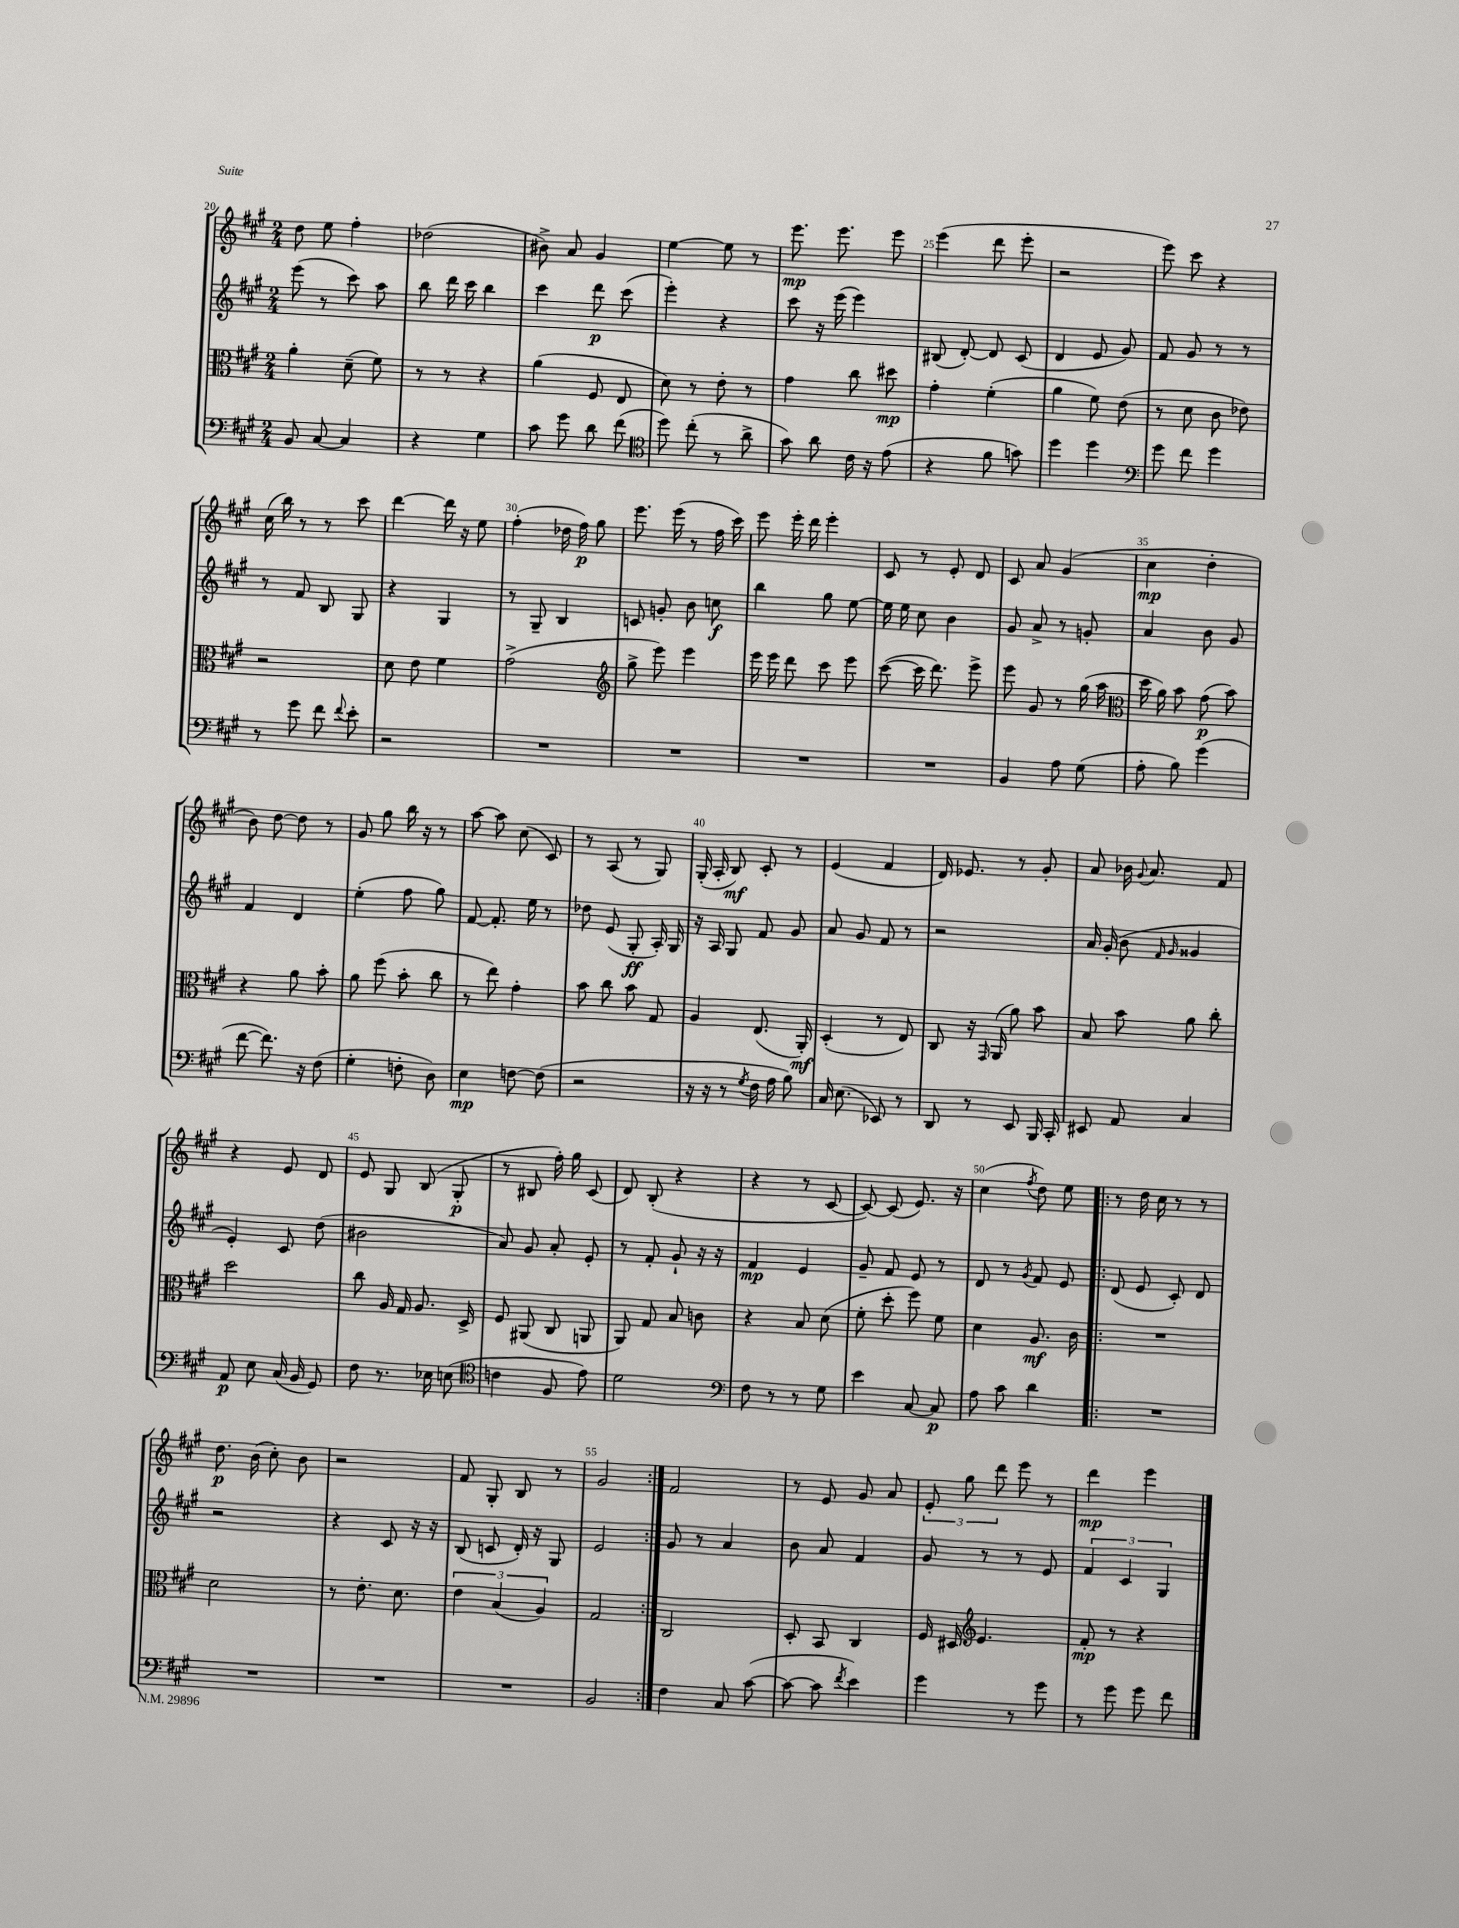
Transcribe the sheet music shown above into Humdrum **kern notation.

**kern	**dynam	**kern	**dynam	**kern	**dynam	**kern	**dynam
*part4	*part4	*part3	*part3	*part2	*part2	*part1	*part1
*staff4	*staff4	*staff3	*staff3	*staff2	*staff2	*staff1	*staff1
*clefF4	*	*clefC3	*	*clefG2	*	*clefG2	*
*k[f#c#g#]	*	*k[f#c#g#]	*	*k[f#c#g#]	*	*k[f#c#g#]	*
*M2/4	*	*M2/4	*	*M2/4	*	*M2/4	*
=20	=20	=20	=20	=20	=20	=20	=20
8BB/	.	4a'\	.	(8eee\	.	8dd\	.
[8C#/	.	.	.	8r	.	8ee\	.
4C#/]	.	(8d~\	.	8ccc#\)	.	4ff#'\	.
.	.	8f#\)	.	8aa\	.	.	.
=21	=21	=21	=21	=21	=21	=21	=21
4r	.	8r	.	8bb\	.	(2dd-X\	.
.	.	8r	.	16ddd\	.	.	.
.	.	.	.	16ccc#\	.	.	.
4G#\	.	4r	.	4bb\	.	.	.
=22	=22	=22	=22	=22	=22	=22	=22
8c#\	.	(4a\	.	4ccc#\	.	8b#X^\)	.
8g#\	.	.	.	.	.	8a/	.
8d\	.	8F#/	.	8ddd\	p	4g#/	.
(8f#\	.	8E/	.	(8ccc#\	.	.	.
=23	=23	=23	=23	=23	=23	=23	=23
*clefC4	*	*	*	*	*	*	*
8dd\)	.	8d\)	.	4eee'\)	.	[4ee\	.
(8cc#'\	.	8r	.	.	.	.	.
8r	.	8e'\	.	4r	.	8ee\]	.
8a^\	.	8r	.	.	.	8r	.
=24	=24	=24	=24	=24	=24	=24	=24
8g#\)	.	4g#\	.	8ccc#\	.	8.eee\	mp
8a\	.	.	.	16r	.	.	.
.	.	.	.	(16eee\	.	8.eee\	.
16c#\	.	8cc#\	.	4eee\)	.	.	.
16r	.	.	.	.	.	.	.
(8e\	.	8dd#X\	mp	.	.	8eee\	.
=25	=25	=25	=25	=25	=25	=25	=25
4r	.	4g#'\	.	(8B#X/	.	(4eee\	.
.	.	.	.	[8d'/)	.	.	.
8f#\	.	(4f#'\	.	8d/]	.	8ddd\	.
8gn\)	.	.	.	(8c#/	.	8eee'\	.
=26	=26	=26	=26	=26	=26	=26	=26
4dd\	.	4a\	.	4d/	.	2r	.
4dd\	.	8f#\)	.	8e/	.	.	.
.	.	(8e\	.	8g#/)	.	.	.
=27	=27	=27	=27	=27	=27	=27	=27
*clefF4	*	*	*	*	*	*	*
8g#\	.	8r	.	8f#/	.	8eee\)	.
8f#\	.	8d\	.	8g#/	.	8ccc#\	.
4g#\	.	8c#\	.	8r	.	4r	.
.	.	8e-X\)	.	8r	.	.	.
!!LO:LB:g=z
=28	=28	=28	=28	=28	=28	=28	=28
8r	.	2r	.	8r	.	(16cc#\	.
.	.	.	.	.	.	16bb\)	.
8g#\	.	.	.	8f#/	.	8r	.
8f#\	.	.	.	8B/	.	8r	.
8qqf#/	.	.	.	.	.	.	.
8e'\	.	.	.	8G#/	.	8ccc#\	.
=29	=29	=29	=29	=29	=29	=29	=29
2r	.	8d\	.	4r	.	[4ddd\	.
.	.	8e\	.	.	.	.	.
.	.	4f#\	.	4G#/	.	16ddd\]	.
.	.	.	.	.	.	16r	.
.	.	.	.	.	.	8ee\	.
=30	=30	=30	=30	=30	=30	=30	=30
2r	.	(2g#^\	.	8r	.	(4ff#'\	.
.	.	.	.	8G#~/	.	.	.
.	.	.	.	4B/	.	16dd-X\	.
.	.	.	.	.	.	16ff#\)	p
.	.	.	.	.	.	8gg#\	.
=31	=31	=31	=31	=31	=31	=31	=31
*	*	*clefG2	*	*	*	*	*
2r	.	8gg#^\	.	8cn/	.	8.eee\	.
.	.	8eee\)	.	8gn'/	.	.	.
.	.	.	.	.	.	(16eee\	.
.	.	4eee\	.	8b\	.	8r	.
.	.	.	.	8ccn\	f	16ff#\	.
.	.	.	.	.	.	16ccc#\)	.
=32	=32	=32	=32	=32	=32	=32	=32
2r	.	16eee\	.	4bb\	.	8eee\	.
.	.	16eee\	.	.	.	.	.
.	.	8ddd\	.	.	.	16eee'\	.
.	.	.	.	.	.	16ddd\	.
.	.	8ccc#\	.	8gg#\	.	4eee'\	.
.	.	8eee\	.	[8ee\	.	.	.
=33	=33	=33	=33	=33	=33	=33	=33
2r	.	([8ccc#\	.	16ee\]	.	8c#/	.
.	.	.	.	16ee\	.	.	.
.	.	16ccc#\]	.	8cc#\	.	8r	.
.	.	8.ddd\)	.	.	.	.	.
.	.	.	.	4b\	.	8e'/	.
.	.	8eee^\	.	.	.	8d/	.
=34	=34	=34	=34	=34	=34	=34	=34
4BB/	.	8eee\	.	8g#/	.	8c#/	.
.	.	8g#/	.	8a^/	.	8a/	.
8A\	.	8r	.	8r	.	(4g#/	.
(8G#\	.	(16gg#\	.	8gn'/	.	.	.
.	.	16aa\	.	.	.	.	.
=35	=35	=35	=35	=35	=35	=35	=35
*	*	*clefC3	*	*	*	*	*
8A'\	.	16dd\	.	4a/	.	4cc#\	mp
.	.	16a\)	.	.	.	.	.
8B\)	.	8b\	.	.	.	.	.
(4g#\	.	(8g#\	p	8b\	.	4dd'\	.
.	.	8b\)	.	8g#/	.	.	.
!!LO:LB:g=z
=36	=36	=36	=36	=36	=36	=36	=36
[8f#\	.	4r	.	4f#/	.	8b\)	.
8.f#\])	.	.	.	.	.	[8dd\	.
.	.	8a\	.	4d/	.	8dd\]	.
16r	.	.	.	.	.	.	.
(8F#\	.	8b'\	.	.	.	8r	.
=37	=37	=37	=37	=37	=37	=37	=37
4G#'\	.	8a\	.	(4ee'\	.	8g#/	.
.	.	(8ff#\	.	.	.	8gg#\	.
8Fn'\	.	8b'\	.	8ff#\	.	16bb\	.
.	.	.	.	.	.	16r	.
8D\)	.	8cc#\	.	8gg#\)	.	8r	.
=38	=38	=38	=38	=38	=38	=38	=38
4E\	mp	8r	.	[8f#/	.	[8aa\	.
.	.	8ee\)	.	8.f#'/]	.	8aa\]	.
[8Fn\	.	4g#'\	.	.	.	(8cc#\	.
.	.	.	.	16ee\	.	.	.
(8F\]	.	.	.	8r	.	8c#/)	.
=39	=39	=39	=39	=39	=39	=39	=39
2r	.	8b\	.	8dd-X\	.	8r	.
.	.	8cc#\	.	(8e/	.	(8A/	.
.	.	8b\	.	8G#'/	ff	8r	.
.	.	8G#/	.	16A'/)	.	8G#/)	.
.	.	.	.	16G#/	.	.	.
=40	=40	=40	=40	=40	=40	=40	=40
16r	.	4A/	.	16r	.	(16G#'/	.
16r	.	.	.	16A/	.	16A'/	.
8r	.	.	.	8G#/	.	8B/)	mf
8qG#/	.	.	.	.	.	.	.
16F#\	.	(8.E/	.	8f#/	.	8c#'/	.
16A\	.	.	.	.	.	.	.
8B\)	.	.	.	8g#/	.	8r	.
.	.	16AA'/)	mf	.	.	.	.
=41	=41	=41	=41	=41	=41	=41	=41
16C#/	.	(4D'/	.	8a/	.	(4e/	.
(8.E\	.	.	.	.	.	.	.
.	.	.	.	8g#/	.	.	.
8EE-X/)	.	8r	.	8f#/	.	4f#/	.
8r	.	8E/)	.	8r	.	.	.
=42	=42	=42	=42	=42	=42	=42	=42
8DD/	.	8C#/	.	2r	.	16d/)	.
.	.	.	.	.	.	8.e-X/	.
8r	.	16r	.	.	.	.	.
.	.	16qqGG#/	.	.	.	.	.
.	.	(16AA/	.	.	.	.	.
8EE/	.	8a\)	.	.	.	8r	.
16BBB/	.	8b\	.	.	.	8g#'/	.
16CC#'/	.	.	.	.	.	.	.
=43	=43	=43	=43	=43	=43	=43	=43
8EE#X/	.	8B/	.	16a/	.	8a/	.
.	.	.	.	(16g#'/	.	.	.
8AA/	.	8b\	.	8b\	.	16b-X\	.
.	.	.	.	.	.	8qqg#/	.
.	.	.	.	.	.	8.a/	.
.	.	.	.	16qqf#/	.	.	.
.	.	.	.	16qqg#/	.	.	.
4C#/	.	8a\	.	4g##X/	.	.	.
.	.	8cc#'\	.	.	.	8f#/	.
!!LO:LB:g=z
=44	=44	=44	=44	=44	=44	=44	=44
8AA/	p	2dd\	.	4e'/)	.	4r	.
8E\	.	.	.	.	.	.	.
(16C#/	.	.	.	8c#/	.	8e/	.
16BB/	.	.	.	.	.	.	.
8GG#/)	.	.	.	(8dd\	.	8d/	.
=45	=45	=45	=45	=45	=45	=45	=45
8F#\	.	8cc#\	.	2b#X\	.	8e/	.
8.r	.	16A/	.	.	.	8G#/	.
.	.	16G#/	.	.	.	.	.
.	.	8.A/	.	.	.	(8B/	.
16E-X\	.	.	.	.	.	.	.
(8En\	.	.	.	.	.	8G#'/	p
.	.	16D^/	.	.	.	.	.
=46	=46	=46	=46	=46	=46	=46	=46
*clefC4	*	*	*	*	*	*	*
4cn\	.	8F#/	.	8a/)	.	8r	.
.	.	(8AA#X/	.	8g#/	.	8B#X/	.
8F#/	.	8C#/	.	8a'/	.	16ff#'\)	.
.	.	.	.	.	.	16gg#\	.
8e\)	.	8AAn/	.	8e'/	.	(8c#/	.
=47	=47	=47	=47	=47	=47	=47	=47
2d\	.	8AA/)	.	8r	.	8d/)	.
.	.	8G#/	.	8f#'/	.	(8B'/	.
.	.	8B/	.	8g#`/	.	4r	.
.	.	8cn\	.	16r	.	.	.
.	.	.	.	16r	.	.	.
=48	=48	=48	=48	=48	=48	=48	=48
*clefF4	*	*	*	*	*	*	*
8F#\	.	4r	.	4f#/	mp	4r	.
8r	.	.	.	.	.	.	.
8r	.	8B/	.	4e/	.	8r	.
8G#\	.	(8d\	.	.	.	[8c#/	.
=49	=49	=49	=49	=49	=49	=49	=49
4e\	.	8f#'\	.	8g#~/	.	8c#/_)	.
.	.	8dd'\	.	8f#/	.	(8c#/]	.
[8C#/	.	8ff#\)	.	8e/	.	8.e/)	.
8C#/]	p	8f#\	.	8r	.	.	.
.	.	.	.	.	.	16r	.
=50	=50	=50	=50	=50	=50	=50	=50
8A\	.	4d\	.	8d/	.	(4cc#\	.
8c#\	.	.	.	8r	.	.	.
.	.	.	.	8qg#/	.	8qff#/	.
4d\	.	8.A/	mf	8f#/	.	8dd\)	.
.	.	.	.	8e/	.	8ee\	.
.	.	16c#\	.	.	.	.	.
=51!|:	=51!|:	=51!|:	=51!|:	=51!|:	=51!|:	=51!|:	=51!|:
2r	.	2r	.	(8d/	.	8r	.
.	.	.	.	8e/	.	16dd\	.
.	.	.	.	.	.	16cc#\	.
.	.	.	.	8c#'/)	.	8r	.
.	.	.	.	8d/	.	8r	.
!!LO:LB:g=z
=52	=52	=52	=52	=52	=52	=52	=52
2r	.	2d\	.	2r	.	8.dd\	p
.	.	.	.	.	.	(16b\	.
.	.	.	.	.	.	8cc#'\)	.
.	.	.	.	.	.	8b\	.
=53	=53	=53	=53	=53	=53	=53	=53
2r	.	8r	.	4r	.	2r	.
.	.	8.e'\	.	.	.	.	.
.	.	.	.	8c#/	.	.	.
.	.	8.d\	.	.	.	.	.
.	.	.	.	16r	.	.	.
.	.	.	.	16r	.	.	.
=54	=54	=54	=54	=54	=54	=54	=54
2r	.	6e\	.	(8B/	.	8f#/	.
.	.	.	.	8cn/	.	8G#'/	.
.	.	(6B/	.	.	.	.	.
.	.	.	.	16d'/)	.	8B/	.
.	.	.	.	16r	.	.	.
.	.	6A/)	.	.	.	.	.
.	.	.	.	8G#/	.	8r	.
=55	=55	=55	=55	=55	=55	=55	=55
2BB/	.	2G#/	.	2e/	.	2g#/	.
=56:|!	=56:|!	=56:|!	=56:|!	=56:|!	=56:|!	=56:|!	=56:|!
4F#\	.	2C#/	.	8g#/	.	2f#/	.
.	.	.	.	8r	.	.	.
8C#/	.	.	.	4a/	.	.	.
([8c#\	.	.	.	.	.	.	.
=57	=57	=57	=57	=57	=57	=57	=57
8c#\_	.	8D'/	.	8b\	.	8r	.
8c#\]	.	8BB/	.	8a/	.	8e/	.
8qf#/	.	.	.	.	.	.	.
4e\)	.	4C#/	.	4f#/	.	8g#/	.
.	.	.	.	.	.	8a/	.
=58	=58	=58	=58	=58	=58	=58	=58
4g#\	.	16F#/	.	8g#/	.	12e'/	.
.	.	16D#X/	.	.	.	.	.
.	.	.	.	.	.	12gg#\	.
*	*	*clefG2	*	*	*	*	*
.	.	4.e/	.	8r	.	.	.
.	.	.	.	.	.	12ddd\	.
8r	.	.	.	8r	.	8eee\	.
8g#\	.	.	.	8e/	.	8r	.
=59	=59	=59	=59	=59	=59	=59	=59
8r	.	8f#'/	mp	6f#/	.	4ddd\	mp
8g#\	.	8r	.	.	.	.	.
.	.	.	.	6c#/	.	.	.
8g#\	.	4r	.	.	.	4eee\	.
.	.	.	.	6G#/	.	.	.
8f#\	.	.	.	.	.	.	.
==	==	==	==	==	==	==	==
*-	*-	*-	*-	*-	*-	*-	*-
